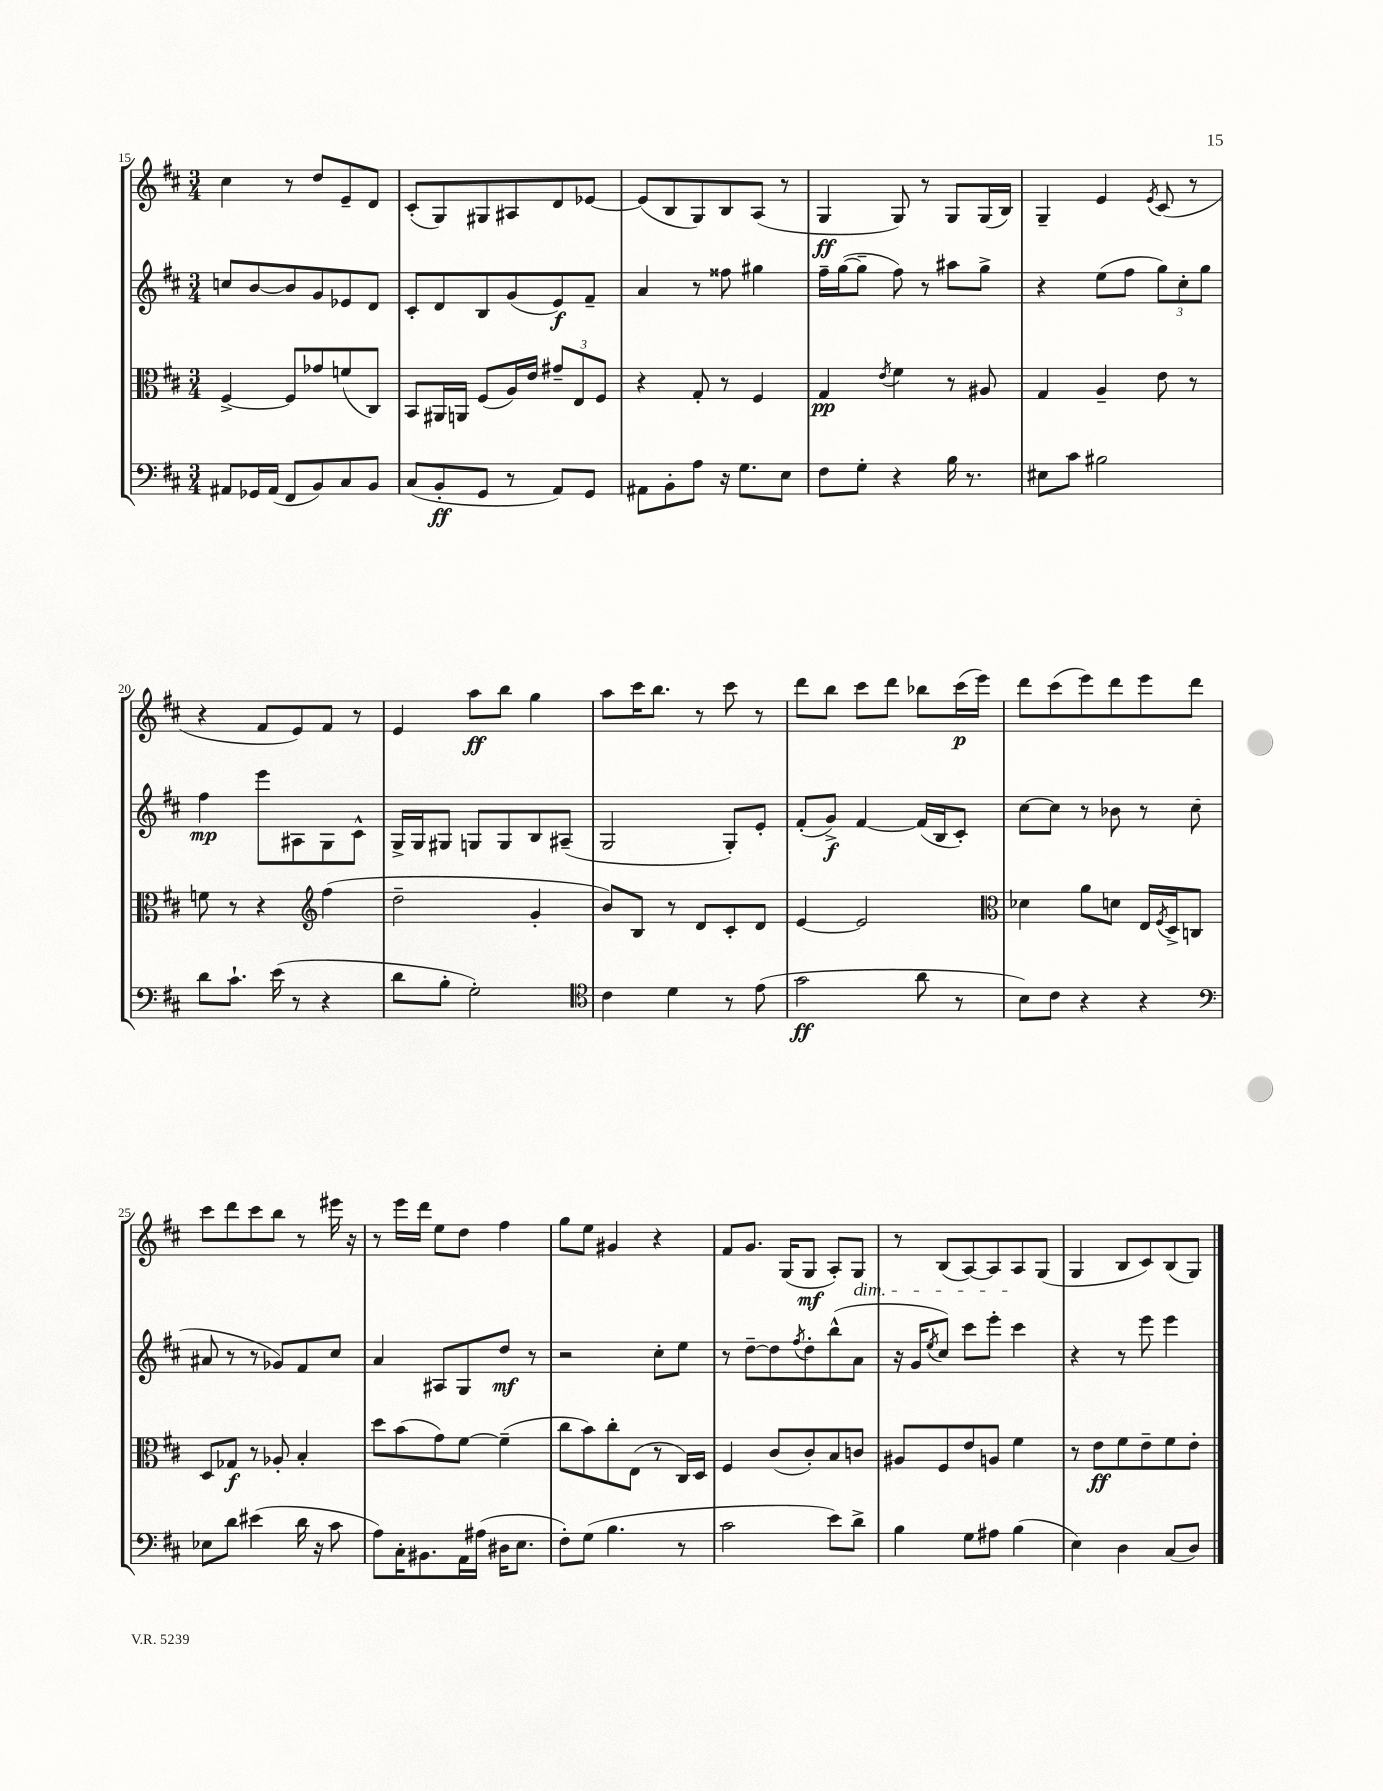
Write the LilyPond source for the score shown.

<<
\new StaffGroup <<
\new Staff = "s0" {
    \clef treble \key d \major \numericTimeSignature \time 3/4
    cis''4 r8 d''8 e'8-- d'8 |
    cis'8-.( g8) gis8 ais8 d'8 ees'8~ |
    ees'8( b8 g8) b8 a8( r8 |
    g4\ff g8) r8 g8 g16( b16) |
    g4-- e'4 \acciaccatura { e'8 } cis'8( r8 |
    r4 fis'8 e'8) fis'8 r8 |
    e'4 a''8\ff b''8 g''4 |
    a''8 cis'''16 b''8. r8 cis'''8 r8 |
    d'''8 b''8 cis'''8 d'''8 bes''8 cis'''16\p( e'''16) |
    d'''8 cis'''8( e'''8) d'''8 e'''8 d'''8 |
    cis'''8 d'''8 cis'''8 b''8 r8 eis'''16 r16 |
    r8 e'''16 d'''16 e''8 d''8 fis''4 |
    g''8 e''8 gis'4 r4 |
    fis'8 g'8. g16( g8\mf a8-.) g8\dim |
    r8 b8( a8~) a8 a8\! g8( |
    g4 b8 cis'8) b8( g8) \bar "|." |
}
\new Staff = "s1" {
    \clef treble \key d \major \numericTimeSignature \time 3/4
    c''8 b'8~ b'8 g'8 ees'8 d'8 |
    cis'8-. d'8 b8 g'8( e'8\f) fis'8-- |
    a'4 r8 fisis''8 gis''4 |
    fis''16-- g''16~( g''8-- fis''8) r8 ais''8 g''8-> |
    r4 e''8( fis''8 \tuplet 3/2 { g''8) cis''8-. g''8 } |
    fis''4\mp e'''8 ais8 g8 cis'8-^ |
    g16-> g16 gis8 g8 g8 b8 ais8--( |
    g2 g8-.) e'8-. |
    fis'8-.( g'8->\f) fis'4~ fis'16( b16 cis'8-.) |
    cis''8~ cis''8 r8 bes'8 r8 cis''8( |
    ais'8 r8 r8 ges'8) fis'8 cis''8 |
    a'4 ais8 g8 d''8\mf r8 |
    r2 cis''8-. e''8 |
    r8 d''8~-- d''8 \acciaccatura { fis''8 } d''8-. b''8-^( a'8 |
    r16 g'16 \acciaccatura { e''8 } cis''8) cis'''8 e'''8-. cis'''4 |
    r4 r8 e'''8 e'''4 \bar "|." |
}
\new Staff = "s2" {
    \clef alto \key d \major \numericTimeSignature \time 3/4
    fis4~-> fis8 ges'8 f'8( cis8) |
    b,8 ais,16 a,16 fis8( a16) e'16 \tuplet 3/2 { gis'8-- e8 fis8 } |
    r4 g8-. r8 fis4 |
    g4\pp \acciaccatura { e'8 } fis'4 r8 ais8 |
    g4 a4-- e'8 r8 |
    f'8 r8 r4 \clef treble fis''4( |
    d''2-- g'4-. |
    b'8) b8 r8 d'8 cis'8-. d'8 |
    e'4~ e'2 |
    \clef alto des'4 a'8 d'8 e16 \acciaccatura { fis8 } d16-> c8 |
    d8 ges8\f r8 aes8-. b4-. |
    d''8 b'8( g'8) fis'8~ fis'4--( |
    cis''8 b'8) cis''8-. e8( r8 cis16) d16 |
    fis4 cis'8( cis'8-.) b8 c'8 |
    ais8 fis8 e'8 a8 fis'4 |
    r8 e'8\ff fis'8 e'8-- fis'8 e'8-. \bar "|." |
}
\new Staff = "s3" {
    \clef bass \key d \major \numericTimeSignature \time 3/4
    ais,8 ges,16 ais,16( fis,8 b,8) cis8 b,8 |
    cis8( b,8-.\ff g,8 r8 a,8) g,8 |
    ais,8 b,8-. a8 r16 g8. e8 |
    fis8 g8-. r4 b16 r8. |
    eis8 cis'8 bis2 |
    d'8 cis'8.-! e'16( r8 r4 |
    d'8 b8-. g2-.) |
    \clef tenor cis'4 d'4 r8 e'8( |
    g'2\ff a'8 r8 |
    b8) cis'8 r4 r4 |
    \clef bass ees8 d'8 eis'4( d'16 r16 cis'8 |
    a8) cis16-. bis,8. a,16 ais16( dis16 e8. |
    fis8-.) g8( b4. r8 |
    cis'2 e'8) d'8-> |
    b4 g8 ais8 b4( |
    e4) d4 cis8( d8) \bar "|." |
}
>>
>>
\layout { \context { \Score currentBarNumber = #15 } }
